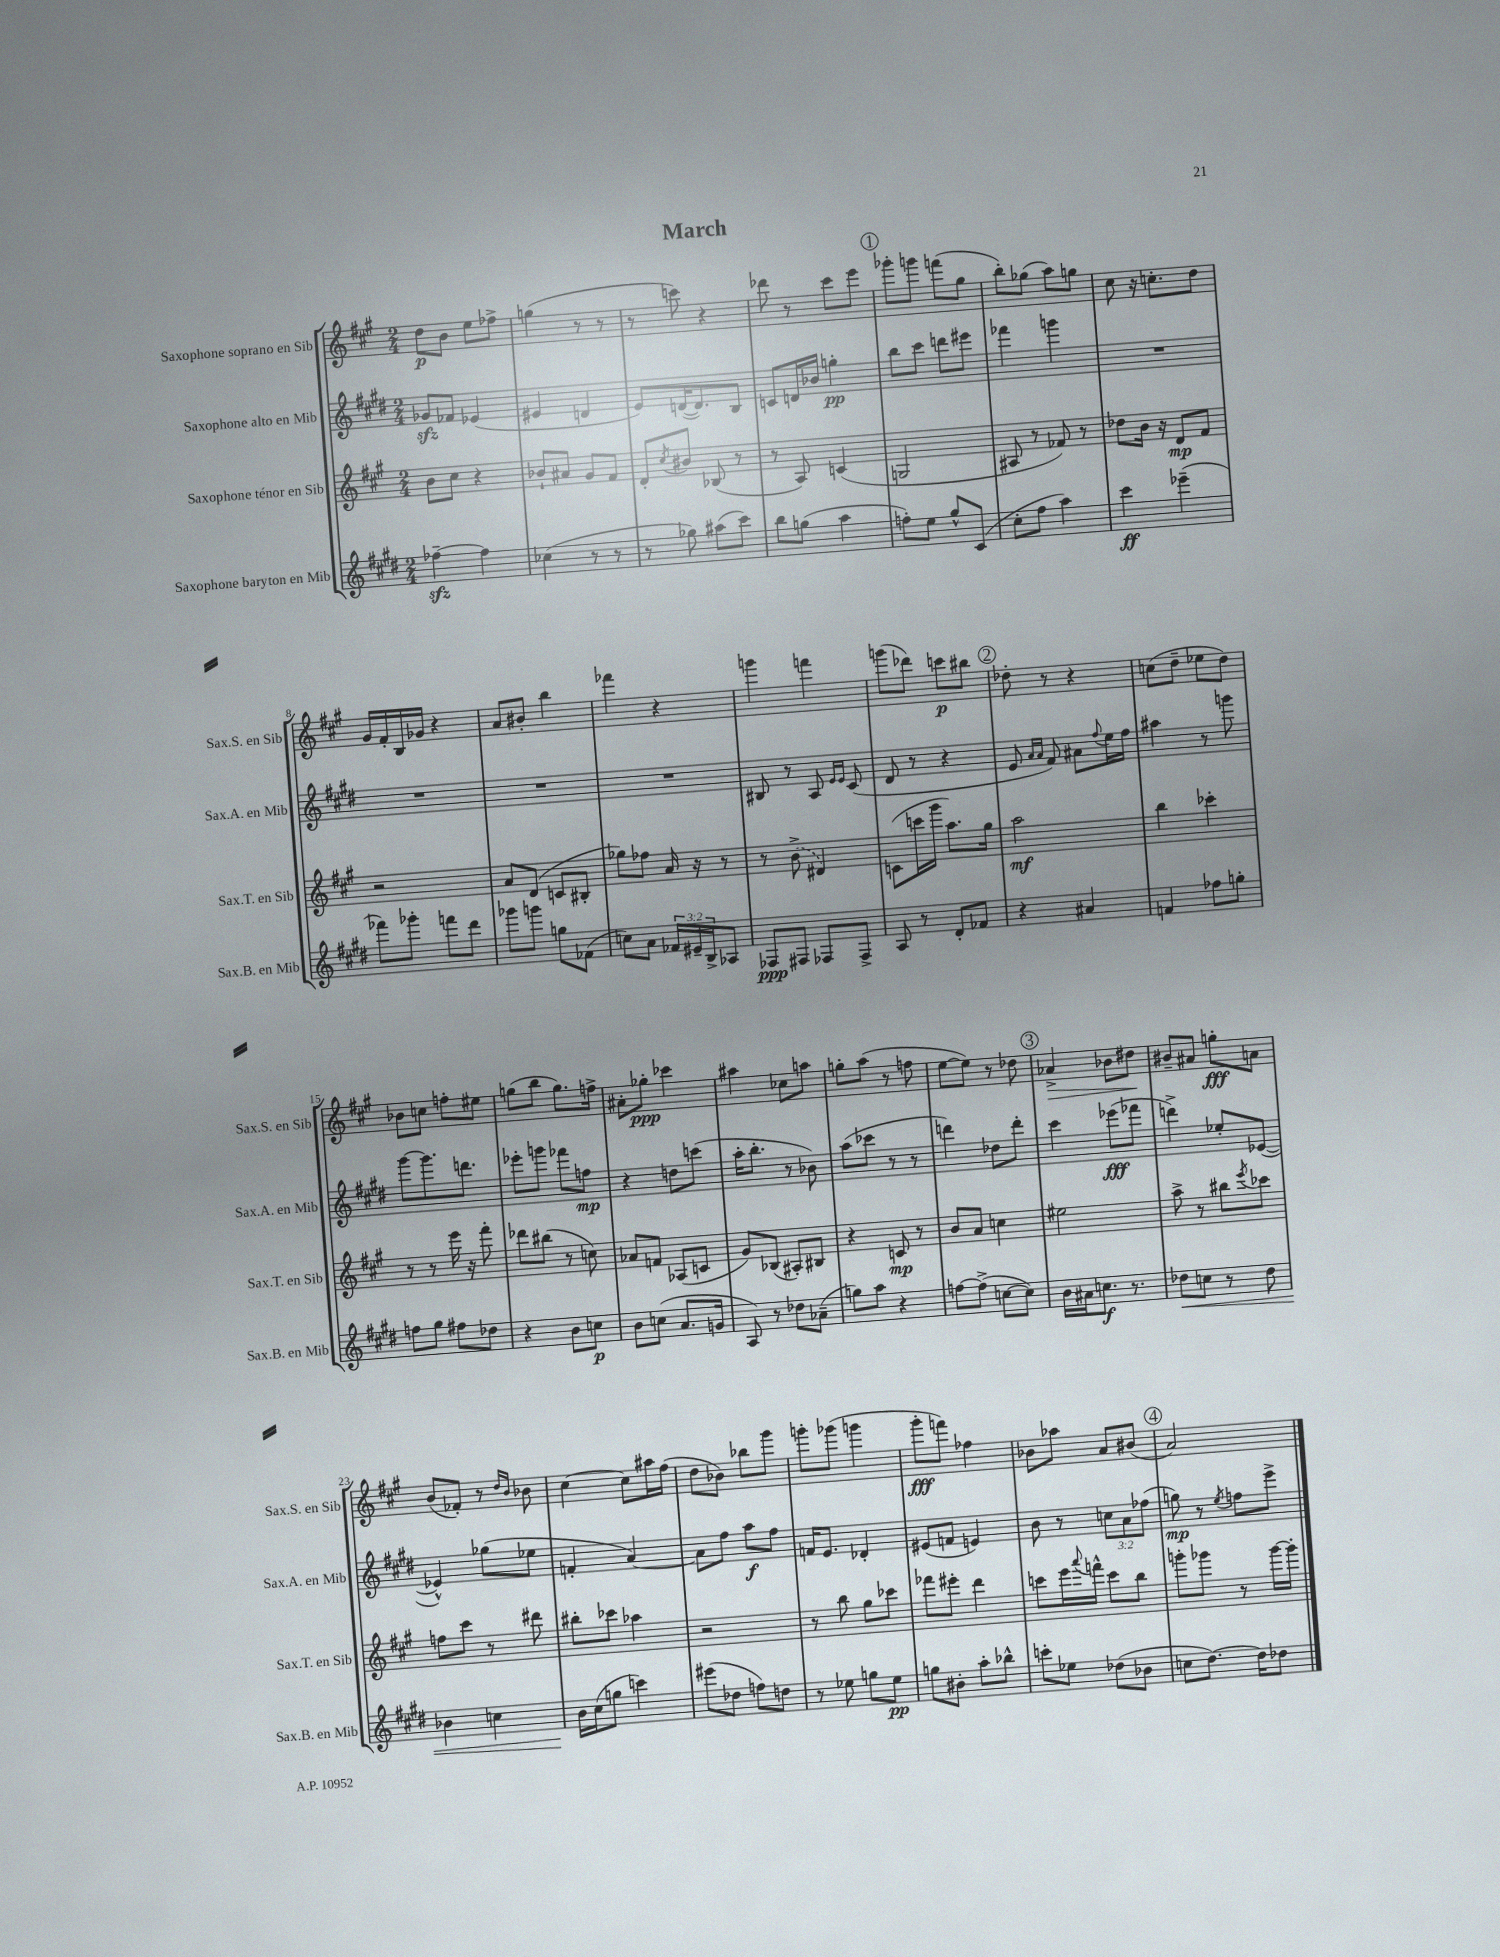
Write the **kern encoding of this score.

**kern	**dynam	**kern	**dynam	**kern	**dynam	**kern	**dynam
*part4	*part4	*part3	*part3	*part2	*part2	*part1	*part1
*staff4	*staff4	*staff3	*staff3	*staff2	*staff2	*staff1	*staff1
*I"Saxophone baryton en Mib	*	*I"Saxophone ténor en Sib	*	*I"Saxophone alto en Mib	*	*I"Saxophone soprano en Sib	*
*I'Sax.B. en Mib	*	*I'Sax.T. en Sib	*	*I'Sax.A. en Mib	*	*I'Sax.S. en Sib	*
*clefG2	*	*clefG2	*	*clefG2	*	*clefG2	*
*k[f#c#g#d#]	*	*k[f#c#g#]	*	*k[f#c#g#d#]	*	*k[f#c#g#]	*
*M2/4	*	*M2/4	*	*M2/4	*	*M2/4	*
=1	=1	=1	=1	=1	=1	=1	=1
[4ff-Xzz~\	.	8b\L	.	8g-Xzz/L	.	8dd\L	p
.	.	8cc#\J	.	8f-X/J	.	8b\J	.
4ff-\]	.	4r	.	(4e-X/	.	8ee\L	.
.	.	.	.	.	.	8ff-X^\J	.
=2	=2	=2	=2	=2	=2	=2	=2
(4cc-X\	.	8b-X`/L	.	4e#X/	.	(4ggn\	.
.	.	8a#X/J	.	.	.	.	.
8r	.	8g#/L	.	4dn/	.	8r	.
8r	.	8f#/J	.	.	.	8r	.
=3	=3	=3	=3	=3	=3	=3	=3
8r	.	8d'/L	.	8e/L)	.	8r	.
.	.	8qcc#/	.	.	.	.	.
8gg-X\)	.	8b#X/J	.	([16dn/K	.	8cccn\)	.
.	.	.	.	8.d/])	.	.	.
(8aa#X\L	.	(8B-X/	.	.	.	4r	.
8ccc#\J)	.	8r	.	8B/J	.	.	.
=4	=4	=4	=4	=4	=4	=4	=4
8bb\L	.	8r	.	8cn/L	.	8ddd-X\	.
(8ggn\J	.	8A/)	.	16dn/L	.	8r	.
.	.	.	.	16b-X/JJ	.	.	.
4aa\	.	(4cn/	.	4ggn'\	pp	8ccc#\L	.
.	.	.	.	.	.	8eee\J	.
!!LO:REH:place=s1:t=1
=5	=5	=5	=5	=5	=5	=5	=5
8ffn'\L)	.	2Gn/	.	8bb\L	.	8ggg-X'\L	.
8ee\J	.	.	.	8ccc#\J	.	8gggn\J	.
8gg#^^/L	.	.	.	8dddn\L	.	(8fffn\L	.
(8c#/J	.	.	.	8eee#X\J	.	8gg#\J	.
=6	=6	=6	=6	=6	=6	=6	=6
8cc#'\L	.	8A#X/	.	4fff-X\	.	8bb'\L)	.
8ff#\J	.	8r	.	.	.	(8gg-X\J	.
4aa\)	.	8f-X/)	.	4gggn\	.	8aa\L)	.
.	.	8r	.	.	.	8ggn\J	.
=7	=7	=7	=7	=7	=7	=7	=7
4ccc#\	ff	8dd-X\L	.	2r	.	8cc#\	.
.	.	16b\Jk	.	.	.	16r	.
.	.	16r	.	.	.	8.ccn'\L	.
(4eee-X~\	.	8d/L	mp	.	.	.	.
.	.	8f#/J	.	.	.	8dd\J	.
!!LO:LB:g=z
=8	=8	=8	=8	=8	=8	=8	=8
8fff-X\L)	.	2r	.	2r	.	16g#/LL	.
.	.	.	.	.	.	16f#'/	.
8ggg-X'\J	.	.	.	.	.	16B/	.
.	.	.	.	.	.	16g-X/JJ	.
8fffn\L	.	.	.	.	.	4r	.
8ddd#\J	.	.	.	.	.	.	.
=9	=9	=9	=9	=9	=9	=9	=9
8ggg-X\L	.	8a/L	.	2r	.	8a/L	.
8gggn\J	.	(8d/J	.	.	.	8b#X'/J	.
8ggn\L	.	8cn/L	.	.	.	4bb\	.
(8f-X\J	.	8B#X'/J	.	.	.	.	.
=10	=10	=10	=10	=10	=10	=10	=10
8ccn\L)	.	8gg-X\L)	.	2r	.	4fff-X\	.
8a\J	.	8ff-X\J	.	.	.	.	.
24f-X/LL	.	16a/	.	.	.	4r	.
24e#X~/	.	.	.	.	.	.	.
.	.	16r	.	.	.	.	.
24B^/J	.	.	.	.	.	.	.
8A-X/J	.	8r	.	.	.	.	.
=11	=11	=11	=11	=11	=11	=11	=11
8F-X/L	ppp	8r	.	8B#X/	.	4gggn\	.
8F#X/J	.	(8b^\	.	8r	.	.	.
8F-X/L	.	4d#X/)	.	8A/	.	4fffn\	.
.	.	.	.	16qqe/LL	.	.	.
.	.	.	.	16qqe/JJ	.	.	.
8F-^/J	.	.	.	(8c#/	.	.	.
=12	=12	=12	=12	=12	=12	=12	=12
8A/	.	(8cn\L	.	8d#/	.	(8gggn\L	.
8r	.	16cccn\L	.	8r	.	8ddd-X\J)	.
.	.	16ggg#\JJ	.	.	.	.	.
8d#'/L	.	8.aa\L)	.	4r	.	8cccn\L	p
8f-X/J	.	.	.	.	.	8bb#X\J	.
.	.	16gg#\Jk	.	.	.	.	.
!!LO:REH:place=s1:t=2
=13	=13	=13	=13	=13	=13	=13	=13
4r	.	2aa\	mf	8e/	.	8dd-X'\	.
.	.	.	.	16qqa/LL	.	.	.
.	.	.	.	16qqa/JJ	.	.	.
.	.	.	.	8f#/)	.	8r	.
4a#X/	.	.	.	8a#X\L	.	4r	.
.	.	.	.	8qqff#/	.	.	.
.	.	.	.	16ee\L	.	.	.
.	.	.	.	16ff#\JJ	.	.	.
=14	=14	=14	=14	=14	=14	=14	=14
4fn/	.	4bb\	.	4aa#X\	.	(8ccn\L	.
.	.	.	.	.	.	8dd~\J	.
8ff-X\L	.	4ccc-X'\	.	8r	.	8ee-X\L	.
8ggn'\J	.	.	.	8gggn\	.	8dd\J)	.
!!LO:LB:g=z
=15	=15	=15	=15	=15	=15	=15	=15
8ffn\L	.	8r	.	[8ggg#\L	.	8b-X\L	.
8gg#\J	.	8r	.	8.ggg#\]	.	8ccn\J	.
8ff#X\L	.	16eee\	.	.	.	8ffn'\L	.
.	.	16r	.	8.dddn\J	.	.	.
8dd-X\J	.	8fff#'\	.	.	.	8ee#X\J	.
=16	=16	=16	=16	=16	=16	=16	=16
4r	.	8ddd-X\L	.	8eee-X'\L	.	(8ggn\L	.
.	.	(8bb#X\J	.	8gggn\J	.	8bb\J	.
8b\L	.	8r	.	8fff-X\L	.	8.gg\L)	.
8ccn\J	p	8ccn\)	.	8ffn\J	mp	.	.
.	.	.	.	.	.	16ffn^\Jk	.
=17	=17	=17	=17	=17	=17	=17	=17
8b\L	.	8a-X/L	.	4r	.	8a#X'\L	.
(8ccn\J	.	8fn/J	.	.	.	8gg-X'\J	ppp
8.a/L	.	(8A-X/L	.	8ddn\L	.	4ccc-X\	.
.	.	8cn/J	.	(8cccn\J	.	.	.
16gn/Jk	.	.	.	.	.	.	.
=18	=18	=18	=18	=18	=18	=18	=18
8A/)	.	8g#/L)	.	16aa'\KL	.	4aa#X\	.
.	.	.	.	8.bb'\J	.	.	.
8r	.	(8B-X/J	.	.	.	.	.
8dd-X\L	.	8A#X'/L)	.	8r	.	8cc-X\L	.
(8a-X~\J	.	8B#X/J	.	8b-X\)	.	8aan\J	.
=19	=19	=19	=19	=19	=19	=19	=19
8ggn\L)	.	4r	.	(8aa\L	.	8ggn'\L	.
8aa\J	.	.	.	8ccc-X\J	.	(8aa\J	.
4r	.	8cn/	mp	8r	.	8r	.
.	.	8r	.	8r	.	8ffn\	.
=20	=20	=20	=20	=20	=20	=20	=20
[8ffn\L	.	8b/L	.	4dddn\)	.	[8ee\L	.
(8ff^\J]	.	8a/J	.	.	.	8ee\J])	.
[8ccn\L	.	4ccn\	.	8dd-X\L	.	8r	.
8cc\J])	.	.	.	8ddd'\J	.	8dd-X\	.
!!LO:REH:place=s1:t=3
=21	=21	=21	=21	=21	=21	=21	=21
!	!	!	!	!	!	!	!LO:HP:b
16b\LL	.	2ee#X\	.	4ccc#\	.	4a-X^/	>
16a#X\J	.	.	.	.	.	.	.
8.ccn\J	f	.	.	.	.	.	.
.	.	.	.	(8eee-X\L	fff	8b-X\L	.
8.r	.	.	.	.	.	.	.
.	.	.	.	8fff-X\J	.	8dd#X\J	.
.	.	.	.	.	.	.	]
=22	=22	=22	=22	=22	=22	=22	=22
!	!LO:HP:b	!	!	!	!	!	!
8dd-X\L	<	8aa^\	.	4dddn^\)	.	8b#X~/L	.
8ccn\J	.	8r	.	.	.	8a#X/J	.
8r	.	8bb#X\L	.	8ee-X'/L	.	8ggn'\L	fff
.	.	8qeee/	.	.	.	.	.
8dd-\	.	8ccc-X\J	.	([8e-X/J	.	8an\J	.
!!LO:LB:g=z
=23	=23	=23	=23	=23	=23	=23	=23
4b-X\	.	8ffn\L	.	4e-X^^/])	.	(8b/L	.
.	.	8ccc#\J	.	.	.	8f-X'/J)	.
4ccn\	.	8r	.	(8gg-X\L	.	8r	.
.	.	.	.	.	.	16qqdd/LL	.
.	.	.	.	.	.	16qqb/JJ	.
.	.	8ddd#X\	.	8ee-X\J	.	8b-X\	.
=24	=24	=24	=24	=24	=24	=24	=24
16b\LL	.	8bb#X'\L	.	4fn'/	.	[4cc#\	.
(16cc#\J	[	.	.	.	.	.	.
8ggn\J	.	8ccc-X\J	.	.	.	.	.
4cccn\)	.	4aa-X\	.	[4a/)	.	8cc#\L]	.
.	.	.	.	.	.	16aa#X\L	.
.	.	.	.	.	.	(16ff#\JJ	.
=25	=25	=25	=25	=25	=25	=25	=25
(8eee#X\L	.	2r	.	8a\L]	.	8dd\L	.
8dd-X\J	.	.	.	8ff#\J	.	8b-X\J)	.
8ffn\L)	.	.	.	8aa\L	f	8bb-X\L	.
8ddn\J	.	.	.	8ff#\J	.	8ggg#\J	.
=26	=26	=26	=26	=26	=26	=26	=26
8r	.	8r	.	16fn/KL	.	8gggn'\L	.
.	.	.	.	8.e/J	.	.	.
8ee-X\	.	8bb\	.	.	.	(8ggg-X\J	.
8ggn\L	.	8gg#\L	.	4d-X'/	.	4gggn\	.
8ee-\J	pp	8ccc-X\J	.	.	.	.	.
=27	=27	=27	=27	=27	=27	=27	=27
8ggn\L	.	8fff-X\L	.	(8e#X/L	.	8ggg#'\L	fff
8b#X'\J	.	8eee#X'\J	.	8fn/J	.	8fffn\J)	.
8aa'\L	.	4ddd\	.	4en/)	.	4ff-X\	.
8bb-X^^\J	.	.	.	.	.	.	.
=28	=28	=28	=28	=28	=28	=28	=28
8cccn'\L	.	8cccn\L	.	8b\	.	8b-X\L	.
8ee-X\J	.	16eee\L	.	8r	.	8aa-X\J	.
.	.	8qqaaa/	.	.	.	.	.
.	.	16fffn^^\JJ	.	.	.	.	.
(8dd-X\L	.	8ccc\L	.	12ccn\L	.	8a/L	.
.	.	.	.	12a\	.	.	.
8b-X\J	.	8bb\J	.	.	.	(8b#X/J	.
.	.	.	.	(12ff-X\J	.	.	.
!!LO:REH:place=s1:t=4
=29	=29	=29	=29	=29	=29	=29	=29
8ccn\L	.	8gggn'\L	.	8ggn\)	mp	2a/)	.
[8.dd#\J)	.	8ggg-X\J	.	8r	.	.	.
.	.	.	.	8qee/	.	.	.
.	.	8r	.	8ffn\L	.	.	.
16dd#\KL]	.	.	.	.	.	.	.
8dd-X\J	.	[16ggg-\LL	.	8eee^\J	.	.	.
.	.	16ggg-'\JJ]	.	.	.	.	.
==	==	==	==	==	==	==	==
*-	*-	*-	*-	*-	*-	*-	*-
